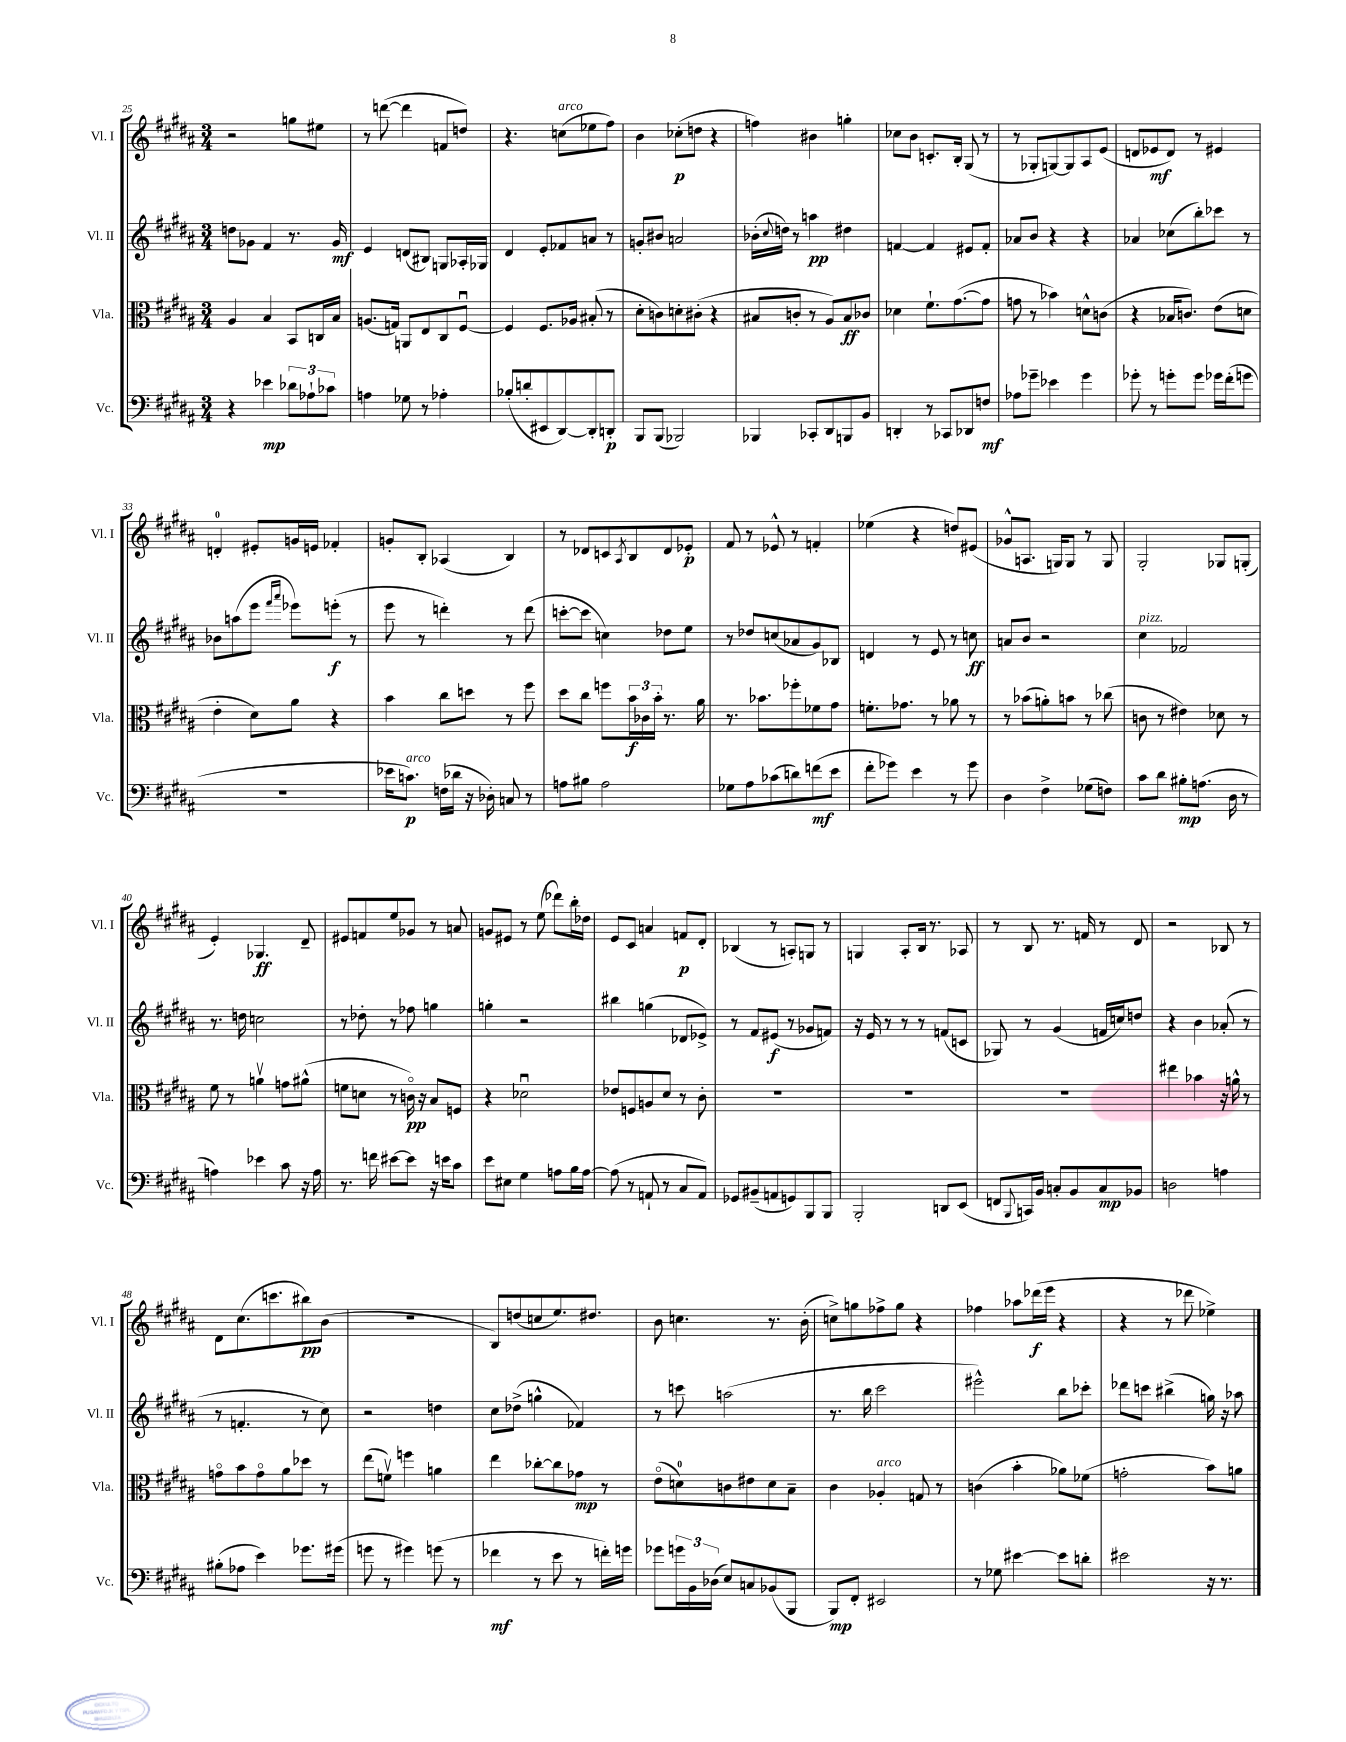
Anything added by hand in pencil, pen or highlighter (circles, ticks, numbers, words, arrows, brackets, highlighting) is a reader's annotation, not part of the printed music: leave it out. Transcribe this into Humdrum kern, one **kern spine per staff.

**kern	**dynam	**kern	**dynam	**kern	**dynam	**kern	**dynam
*part4	*part4	*part3	*part3	*part2	*part2	*part1	*part1
*staff4	*staff4	*staff3	*staff3	*staff2	*staff2	*staff1	*staff1
*I"Vc.	*	*I"Vla.	*	*I"Vl. II	*	*I"Vl. I	*
*I'Vc.	*	*I'Vla.	*	*I'Vl. II	*	*I'Vl. I	*
*clefF4	*	*clefC3	*	*clefG2	*	*clefG2	*
*k[f#c#g#d#a#]	*	*k[f#c#g#d#a#]	*	*k[f#c#g#d#a#]	*	*k[f#c#g#d#a#]	*
*M3/4	*	*M3/4	*	*M3/4	*	*M3/4	*
=25	=25	=25	=25	=25	=25	=25	=25
4r	.	4A#/	.	8ddn\L	.	2r	.
.	.	.	.	8g-X\J	.	.	.
4e-X\	mp	4B/	.	4f#/	.	.	.
12d-X\L	.	8BB/L	.	8.r	.	8ggn\L	.
12A-X`\	.	.	.	.	.	.	.
.	.	16Cn/L	.	.	.	8ee#X\J	.
12c-X\J	.	.	.	.	.	.	.
.	.	16B/JJ	.	16g-/	mf	.	.
=26	=26	=26	=26	=26	=26	=26	=26
4An\	.	(8.An/L	.	4e/	.	8r	.
.	.	.	.	.	.	([8dddn\	.
.	.	16Gn/Jk)	.	.	.	.	.
8G-X\	.	8AAn/L	.	(8dn/L	.	4ddd\]	.
8r	.	8E/	.	8B#X/J)	.	.	.
4A-X'\	.	8C#/	.	8Gn/L	.	8fn/L	.
.	.	[8F#u/J	.	16A-X'/L	.	8ddn/J)	.
.	.	.	.	16G-X/JJ	.	.	.
=27	=27	=27	=27	=27	=27	=27	=27
(8B-X'/L	.	4F#/]	.	4d#/	.	4.r	.
8dn'/	.	.	.	.	.	.	.
8EE#X/	.	8.F#/L	.	8e'/L	.	.	.
!	!	!	!	!	!	!LO:TX:a:i:t=arco	!
[8DD#/)	.	.	.	8f-X/	.	(8ccn\L	.
.	.	16A-X/Jk	.	.	.	.	.
8DD#'/]	.	(8B#X'/	.	8an/J	.	8ee-X\	.
8DDn'/J	p	8r	.	8r	.	8ff#\J)	.
=28	=28	=28	=28	=28	=28	=28	=28
8BBB/L	.	8d#'\L	.	8gn'/L	.	4b\	.
(8BBB/J	.	8cn\)	.	8b#X/J	.	.	.
2BBB-X/)	.	8dn'\	.	2an/	.	(8cc-X'\L	p
.	.	(8c#X'\J	.	.	.	8ddn\J	.
.	.	4r	.	.	.	4r	.
=29	=29	=29	=29	=29	=29	=29	=29
4BBB-X/	.	8B#X/L	.	(16b-X'\LL	.	4ffn\)	.
.	.	.	.	8qqcc#/	.	.	.
.	.	.	.	16ddn\JJ)	.	.	.
.	.	8cn'/J	.	8r	.	.	.
8CC-X'/L	.	8r	.	4aan\	pp	4b#X\	.
8DD#/	.	8A#/L)	.	.	.	.	.
8BBBn/	.	8B#/	ff	4dd#X\	.	4ggn'\	.
8BB/J	.	8c-X/J	.	.	.	.	.
=30	=30	=30	=30	=30	=30	=30	=30
4DDn'/	.	4d-X\	.	[4fn/	.	8cc-X\L	.
.	.	.	.	.	.	8b\J	.
8r	.	8.f#`\L	.	4f/]	.	8.cn'/L	.
8CC-X/L	.	.	.	.	.	.	.
.	.	([8.g#\	.	.	.	16B'/Jk	.
8DD-X/	.	.	.	8e#X/L	.	(8G#/	.
8Fn/J	mf	8g#\J]	.	8f'/J	.	8r	.
=31	=31	=31	=31	=31	=31	=31	=31
8A-X\L	.	8gn\	.	8a-X/L	.	8r	.
8g-X~\J	.	8r	.	8b/J	.	8G-X'/L	.
4e-X\	.	4b-X\)	.	4r	.	[8Gn/)	.
.	.	.	.	.	.	8G/]	.
4g-\	.	8dn^^\L	.	4r	.	8A#/	.
.	.	(8cn\J	.	.	.	(8e/J	.
=32	=32	=32	=32	=32	=32	=32	=32
8g-X'\	.	4r	.	4a-X/	.	8dn/L	.
8r	.	.	.	.	.	8e-X/	mf
8gn'\L	.	16B-X/KL	.	(8cc-X\L	.	8d/J)	.
.	.	8.cn/J)	.	.	.	.	.
8g\J	.	.	.	8bb'\)	.	8r	.
16g-X\LL	.	(8e\L	.	8ccc-X\J	.	4e#X/	.
(16f#'\J	.	.	.	.	.	.	.
8gn\J	.	8dn\J	.	8r	.	.	.
!!LO:LB:g=z
=33	=33	=33	=33	=33	=33	=33	=33
2.r	.	4e'\	.	8b-X\L	.	4dn'/	.
.	.	.	.	(8aan\	.	.	.
.	.	8d#\L)	.	8eee\J	.	8e#X'/L	.
.	.	.	.	16qqfff#/LL	.	.	.
.	.	.	.	16qqaaa#/JJ	.	.	.
.	.	8a#\J	.	8eee-X\L)	.	16gn/L	.
.	.	.	.	.	.	16en/JJ	.
.	.	4r	.	(8eeen'\J	f	4f-X'/	.
.	.	.	.	8r	.	.	.
=34	=34	=34	=34	=34	=34	=34	=34
16e-X\KL	.	4b\	.	8eee\	.	8gn'/L	.
!LO:TX:a:i:t=arco	!	!	!	!	!	!	!
8.cn\J)	p	.	.	.	.	.	.
.	.	.	.	8r	.	8B'/J	.
(16Fn\LL	.	8cc#\L	.	4dddn'\)	.	(4A-X/	.
16d-X\JJ	.	.	.	.	.	.	.
16r	.	8ddn\J	.	.	.	.	.
16D-X'\)	.	.	.	.	.	.	.
8Cn/	.	8r	.	8r	.	4B/)	.
8r	.	8ff#\	.	(8ddd\	.	.	.
=35	=35	=35	=35	=35	=35	=35	=35
8An\L	.	8dd#\L	.	[8cccn'\L	.	8r	.
8B#X\J	.	8cc#\J	.	8ccc\J]	.	8d-X/L	.
2A\	.	8ffn\L	.	4ccn\)	.	8cn/	.
.	.	.	.	.	.	8qA#/	.
.	.	24b\L	f	.	.	8B/	.
.	.	24c-X\	.	.	.	.	.
.	.	24b'\JJ	.	.	.	.	.
.	.	8.r	.	8dd-X\L	.	8d-/	.
.	.	.	.	8ee\J	.	8e-X'/J	p
.	.	16a#\	.	.	.	.	.
=36	=36	=36	=36	=36	=36	=36	=36
8G-X\L	.	8.r	.	8r	.	8f#/	.
8A#\	.	.	.	8dd-X/L	.	8r	.
.	.	8.b-X\L	.	.	.	.	.
(8c-X\	.	.	.	(8ccn/	.	8e-X^^/	.
8dn\)	.	8ff-X'\	.	8a-X/	.	8r	.
(8fn\	mf	8f-X\	.	8g#/)	.	4fn'/	.
8e\J	.	8g#\J	.	8B-X/J	.	.	.
=37	=37	=37	=37	=37	=37	=37	=37
8f#'\L	.	8.fn'\L	.	4dn/	.	(4ee-X\	.
8g-X\J)	.	.	.	.	.	.	.
.	.	8.g-X\J	.	.	.	.	.
4e\	.	.	.	8r	.	4r	.
.	.	8r	.	8e/	.	.	.
8r	.	8a-X\	.	8r	.	8ddn/L)	.
8g-\	.	8r	.	8ccn\	ff	(8e#X/J	.
=38	=38	=38	=38	=38	=38	=38	=38
4D#\	.	8r	.	8an/L	.	8g-X^^/L	.
.	.	(8b-X\L	.	8b/J	.	8.An/J	.
4F#^\	.	8an'\)	.	2r	.	.	.
.	.	.	.	.	.	16Gn/KL)	.
.	.	8bn\J	.	.	.	8G/J	.
(8G-X\L	.	8r	.	.	.	8r	.
8Fn\J)	.	(8cc-X\	.	.	.	8G/	.
=39	=39	=39	=39	=39	=39	=39	=39
!	!	!	!	!LO:TX:a:i:t=pizz.	!	!	!
8c#\L	.	8cn\	.	4cc#\	.	2G#'/	.
8d#\J	.	8r	.	.	.	.	.
8B#X'\L	mp	4e#X\)	.	2f-X/	.	.	.
(8.An\J	.	.	.	.	.	.	.
.	.	8d-X\	.	.	.	8G-X/L	.
16D#\	.	.	.	.	.	.	.
8r	.	8r	.	.	.	(8Gn'/J	.
!!LO:LB:g=z
=40	=40	=40	=40	=40	=40	=40	=40
4An\)	.	8f#\	.	8.r	.	4e'/)	.
.	.	8r	.	.	.	.	.
.	.	.	.	16ddn\	.	.	.
4e-X\	.	4anv\	.	2ccn\	.	4.G-X/	ff
8c#\	.	8gn\L	.	.	.	.	.
16r	.	(8a#X^^\J	.	.	.	8d#~/	.
16A\	.	.	.	.	.	.	.
=41	=41	=41	=41	=41	=41	=41	=41
8.r	.	8fn\L	.	8r	.	8e#X/L	.
.	.	8dn\J	.	8dd-X'\	.	8fn/	.
16fn\	.	.	.	.	.	.	.
[8e#X\L	.	8r	.	8r	.	8ee/	.
8e#\J]	.	16cn\)	pp	8ff-X\	.	8g-X/J	.
.	.	16r	.	.	.	.	.
16r	.	8B/L	.	4ggn\	.	8r	.
16en\KL	.	.	.	.	.	.	.
8c#\J	.	8Fn/J	.	.	.	8an/	.
=42	=42	=42	=42	=42	=42	=42	=42
8e\L	.	4r	.	4ggn'\	.	8gn/L	.
8E#X\J	.	.	.	.	.	8e#X/J	.
4G#\	.	2d-Xu\	.	2r	.	8r	.
.	.	.	.	.	.	(8ee\	.
8An\L	.	.	.	.	.	8ddd-X\L)	.
16B\L	.	.	.	.	.	16bb'\L	.
[16A\JJ	.	.	.	.	.	16dd-X\JJ	.
=43	=43	=43	=43	=43	=43	=43	=43
(8A\]	.	8e-X/L	.	4bb#X\	.	8e/L	.
8r	.	8Fn/	.	.	.	8c#/J	.
8AAn`/	.	8An/	.	(4ggn\	.	4an/	.
8r	.	8d#/J	.	.	.	.	.
8C#/L	.	8r	.	8d-X/L	.	8fn/L	p
8AA/J)	.	8c#'\	.	8e-X^/J)	.	8d#'/J	.
=44	=44	=44	=44	=44	=44	=44	=44
8GG-X/L	.	2.r	.	8r	.	(4B-X/	.
(8BB#X~/	.	.	.	8f#/L	.	.	.
8AAn/	.	.	.	(8e#X/J	f	8r	.
8GGn/)	.	.	.	8r	.	8An'/L)	.
8BBB/	.	.	.	8g-X/L	.	8Gn/J	.
8BBB/J	.	.	.	8fn/J)	.	8r	.
=45	=45	=45	=45	=45	=45	=45	=45
2BBB'/	.	2.r	.	16r	.	4Gn/	.
.	.	.	.	16e/	.	.	.
.	.	.	.	8r	.	.	.
.	.	.	.	8r	.	8A#'/L	.
.	.	.	.	8r	.	16B/Jk	.
.	.	.	.	.	.	8.r	.
8DDn/L	.	.	.	(8fn/L	.	.	.
(8EE/J	.	.	.	8cn/J	.	8A-X/	.
=46	=46	=46	=46	=46	=46	=46	=46
8FFn/L	.	2.r	.	8G-X/)	.	8r	.
8qqBBB/	.	.	.	.	.	.	.
16CCn/L)	.	.	.	8r	.	8B/	.
16BB/JJ	.	.	.	.	.	.	.
8Cn'/L	.	.	.	(4g#/	.	8.r	.
8BB/	.	.	.	.	.	.	.
.	.	.	.	.	.	16fn/	.
8C/	mp	.	.	16fn/LL	.	8r	.
.	.	.	.	16ccn/J)	.	.	.
8BB-X/J	.	.	.	8ddn/J	.	8d#/	.
=47	=47	=47	=47	=47	=47	=47	=47
2Dn\	.	4ee#X\	.	4r	.	2r	.
.	.	4b-X\	.	4b\	.	.	.
4An\	.	16r	.	(8a-X'/	.	8B-X/	.
.	.	16an^^\	.	.	.	.	.
.	.	8r	.	8r	.	8r	.
!!LO:LB:g=z
=48	=48	=48	=48	=48	=48	=48	=48
(8B#X'\L	.	8gn\L	.	8r	.	8d#\L	.
8A-X\J	.	8b\	.	4.fn'/	.	(8.cc#\	.
4e\)	.	8g\	.	.	.	.	.
.	.	.	.	.	.	8.cccn\	.
.	.	8a#\	.	.	.	.	.
8.g-X\L	.	8dd-X\J	.	8r	.	8bb#X\)	pp
.	.	8r	.	8cc#\)	.	(8b\J	.
(16g#X\Jk	.	.	.	.	.	.	.
=49	=49	=49	=49	=49	=49	=49	=49
8gn\	.	(8ee\L	.	2r	.	2.r	.
8r	.	8fnv\J)	.	.	.	.	.
4g#X\)	.	4ffn\	.	.	.	.	.
(8gn\	.	4an\	.	4ddn\	.	.	.
8r	.	.	.	.	.	.	.
=50	=50	=50	=50	=50	=50	=50	=50
4f-X\	mf	4ee\	.	8cc#\L	.	8B/L)	.
.	.	.	.	(8dd-X^\J	.	(8ddn/	.
8r	.	[8cc-X'\L	.	4ggn^^\	.	8ccn/	.
8e\	.	8cc-\]	.	.	.	8.ee/)	.
8r	.	8g-X\J	mp	4f-X/)	.	.	.
.	.	.	.	.	.	8.dd#X/J	.
16fn'\LL)	.	8r	.	.	.	.	.
16gn\JJ	.	.	.	.	.	.	.
=51	=51	=51	=51	=51	=51	=51	=51
8g-X\L	.	(8e\L	.	8r	.	8b\	.
24gn\L	.	8dn\)	.	8cccn\	.	4.ccn\	.
24BB\	.	.	.	.	.	.	.
(24D-X\JJ	.	.	.	.	.	.	.
8E/L)	.	8cn\	.	(2aan\	.	.	.
8Cn/	.	8e#X\	.	.	.	.	.
(8BB-X/	.	8d\	.	.	.	8.r	.
8BBB/J	.	8B~\J	.	.	.	.	.
.	.	.	.	.	.	(16b'\	.
=52	=52	=52	=52	=52	=52	=52	=52
8BBB/L)	mp	4c#\	.	8.r	.	8ccn^\L)	.
8FF#'/J	.	.	.	.	.	8ggn\	.
.	.	.	.	16bb\	.	.	.
!	!	!LO:TX:a:i:t=arco	!	!	!	!	!
2EE#X/	.	4A-X'/	.	2ccc#\	.	8ff-X^\	.
.	.	.	.	.	.	8gg\J	.
.	.	8Gn/	.	.	.	4r	.
.	.	8r	.	.	.	.	.
=53	=53	=53	=53	=53	=53	=53	=53
8r	.	(4cn\	.	2eee#X^^\)	.	4ff-X\	.
8G-X\	.	.	.	.	.	.	.
[4e#X\	.	4b'\	.	.	.	8aa-X\L	.
.	.	.	.	.	.	(16ddd-X\L	f
.	.	.	.	.	.	16eee\JJ	.
8e#\L]	.	8a-X\L)	.	8bb\L	.	4r	.
8dn'\J	.	(8f-X\J	.	8ccc-X'\J	.	.	.
=54	=54	=54	=54	=54	=54	=54	=54
2e#X\	.	2gn'\	.	8ddd-X\L	.	4r	.
.	.	.	.	8cccn\J	.	.	.
.	.	.	.	(4bb#X^\	.	8r	.
.	.	.	.	.	.	8ddd-X\	.
16r	.	8b\L)	.	16ggn\)	.	4ee-X^\)	.
8.r	.	.	.	16r	.	.	.
.	.	8an\J	.	8aa-X\	.	.	.
==	==	==	==	==	==	==	==
*-	*-	*-	*-	*-	*-	*-	*-
